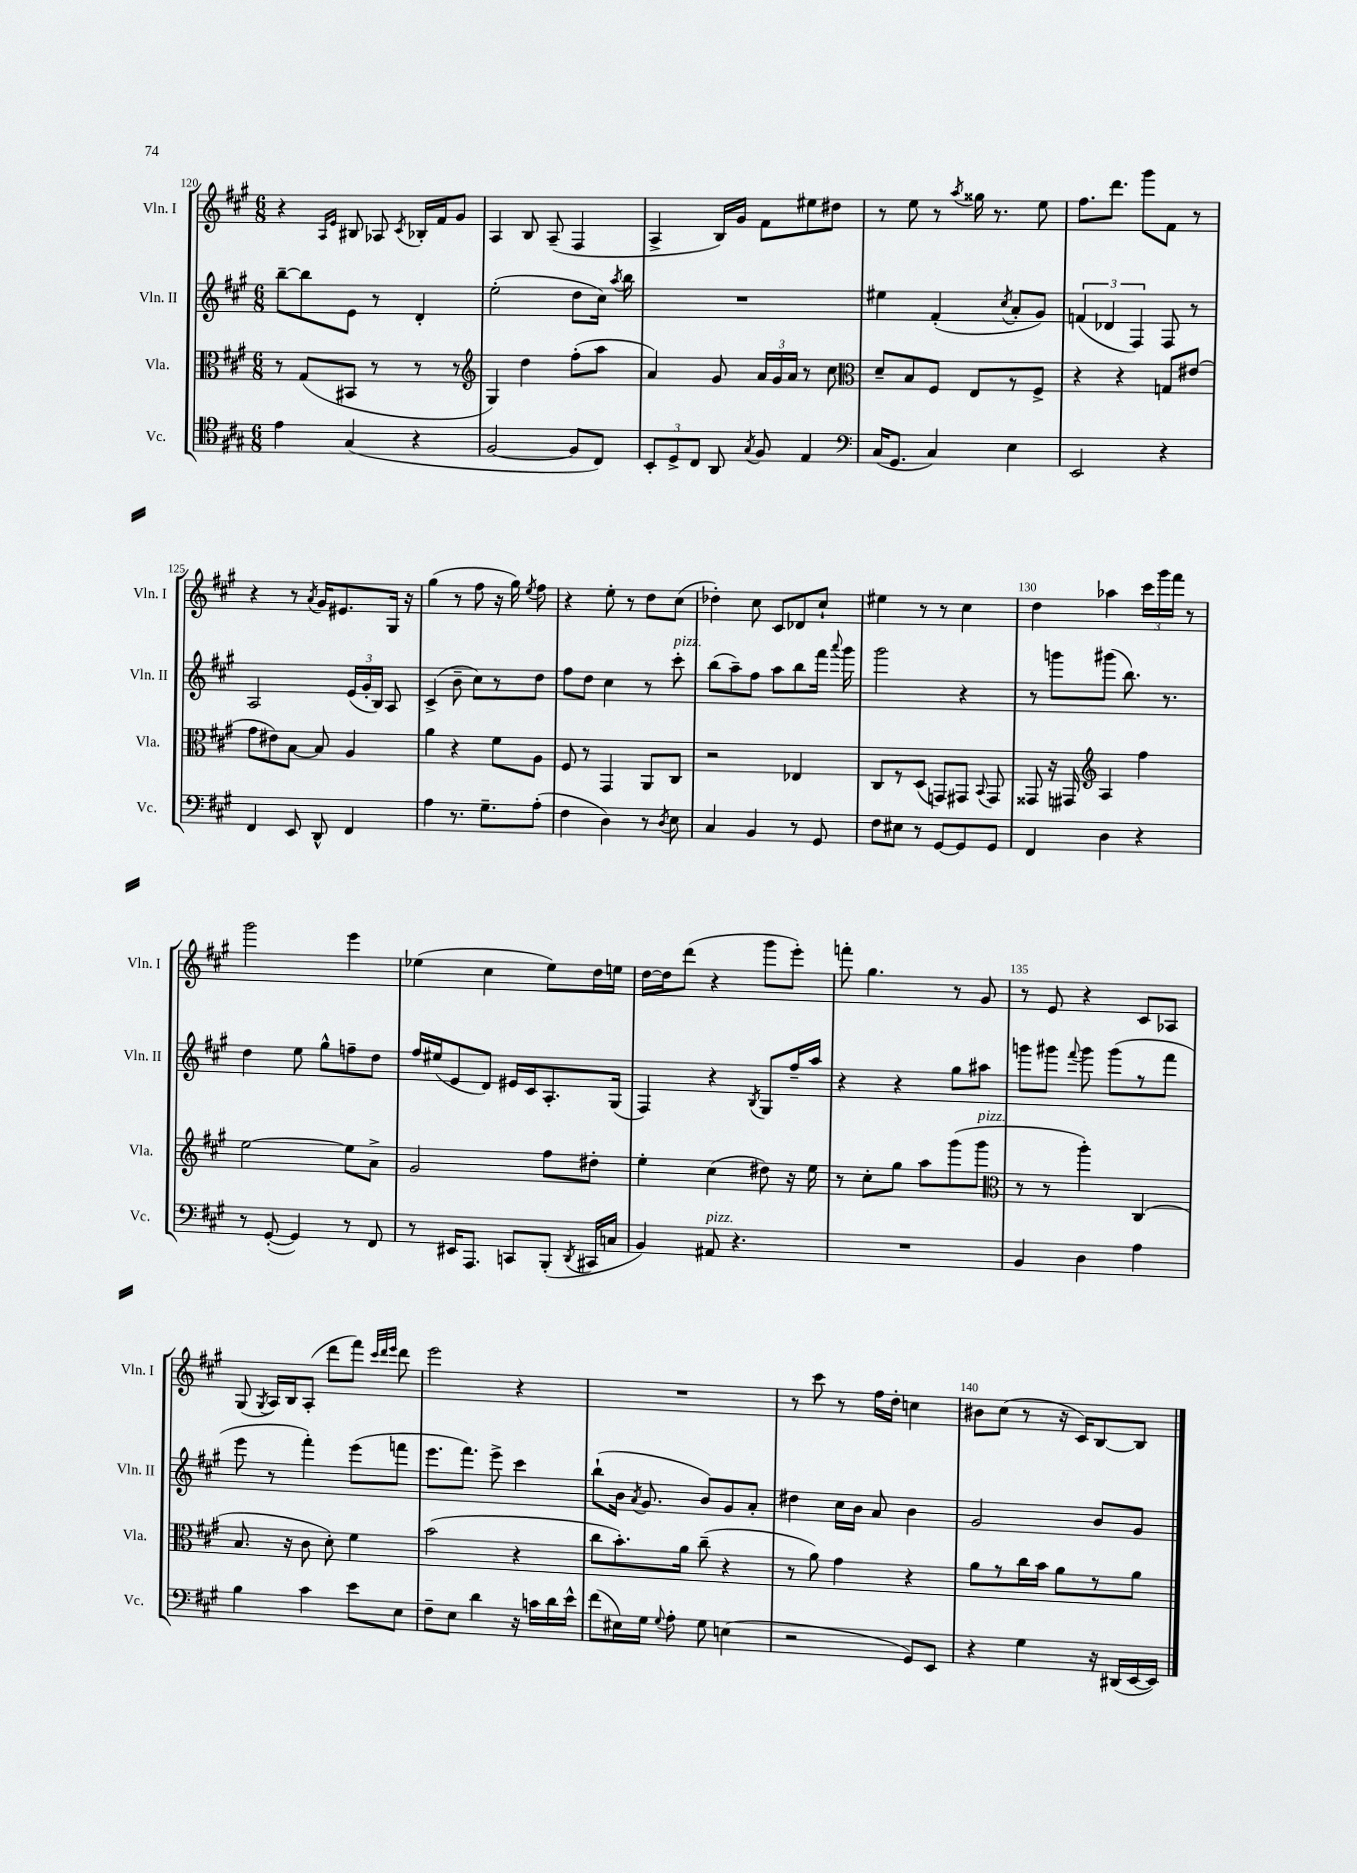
<<
\new StaffGroup <<
\new Staff = "s0" \with { instrumentName = "Vln. I" shortInstrumentName = "Vln. I" } {
    \clef treble \key a \major \numericTimeSignature \time 6/8
    \autoBeamOff r4 \grace { a16[ e'16] } bis8 aes8 \acciaccatura { cis'8 } bes16[-. fis'16 gis'8] |
    a4 b8 a8--( fis4 |
    a4-> b16[) gis'16] fis'8[ eis''8 dis''8] |
    r8 e''8 r8 \acciaccatura { a''8 } gisis''16 r8. e''8 |
    fis''8.[ d'''8.] gis'''8[ fis'8] r8 |
    r4 r8 \acciaccatura { a'8 } gis'16[ eis'8. gis16] r16 |
    gis''4( r8 fis''8 r16 gis''16) \acciaccatura { e''8 } fis''8 |
    r4 e''8-. r8 d''8[ cis''8]( |
    des''4-.) cis''8 cis'8[ des'8 cis''8]-! |
    eis''4 r8 r8 cis''4 |
    d''4 aes''4 \tuplet 3/2 { cis'''16[ gis'''16 fis'''16] } r8 |
    gis'''2 e'''4 |
    ees''4( cis''4 ees''8[) d''16 e''16] |
    d''16[~ d''16 d'''8]( r4 gis'''8[ e'''8]-.) |
    f'''8-. gis''4. r8 gis'8 |
    r8 e'8 r4 cis'8[ aes8] |
    gis8( \acciaccatura { gis8 } a16[) b16 a8]-.( d'''8[ fis'''8]) \grace { cis'''32[ d'''32 e'''32] } d'''8 |
    e'''2 r4 |
    R2. |
    r8 cis'''8 r8 fis''16[ d''16]-. c''4 |
    bis'8[ cis''8]( r8 r16 cis'16[) b8~ b8] \bar "|." |
}
\new Staff = "s1" \with { instrumentName = "Vln. II" shortInstrumentName = "Vln. II" } {
    \clef treble \key a \major \numericTimeSignature \time 6/8
    \autoBeamOff b''8[~-- b''8 e'8] r8 d'4-. |
    e''2-.( d''8[ cis''16]) \acciaccatura { a''8 } b''16 |
    R2. |
    eis''4 fis'4-.( \acciaccatura { cis''8 } a'8[-. gis'8]) |
    \tuplet 3/2 { f'4( des'4 fis4) } fis8 r8 |
    a2 \tuplet 3/2 { e'16[( gis'16-. b16]) } a8 |
    cis'4->( b'8-- cis''8[) r8 d''8] |
    fis''8[ d''8] cis''4 r8 cis'''8-.^\markup { \italic "pizz." } |
    b''8[( a''8--) fis''8] a''8[ b''8 fis'''16] \appoggiatura { a'''8 } gis'''16 |
    gis'''2 r4 |
    r8 g'''8[ gis'''8]( b''8.) r8. |
    d''4 e''8 gis''8[-^ f''8-- d''8] |
    fis''16[ eis''16( e'8 d'8]) eis'16[ cis'16 a8.-. gis16]( |
    fis4) r4 \acciaccatura { b8 } gis8[ fis''16-- a''16] |
    r4 r4 gis''8[ ais''8] |
    g'''8[ gis'''8] \appoggiatura { fis'''8 } gis'''8 gis'''8[( r8 fis'''8] |
    e'''8 r8 fis'''4-.) e'''8[( f'''8] |
    e'''8.[ fis'''8.]) e'''8-> cis'''4 |
    b''8[-!( b'16] \acciaccatura { a'8 } gis'8. b'8[) gis'8 a'8]-. |
    dis''4 cis''16[ b'16] a'8 b'4 |
    gis'2 b'8[ gis'8] \bar "|." |
}
\new Staff = "s2" \with { instrumentName = "Vla." shortInstrumentName = "Vla." } {
    \clef alto \key a \major \numericTimeSignature \time 6/8
    \autoBeamOff r8 gis8[( bis,8] r8 r8 r8 |
    \clef treble gis4) d''4 fis''8[-.( a''8] |
    a'4) gis'8 \tuplet 3/2 { a'16[ gis'16 a'16] } r8 cis''8 |
    \clef alto d'8[-- b8 fis8] e8[ r8 fis8]-> |
    r4 r4 g8[ eis'8]( |
    gis'8[ eis'8) b8]~ b8 a4 |
    a'4 r4 fis'8[ a8] |
    fis8 r8 gis,4 a,8[ cis8] |
    r2 ees4 |
    cis8[ r8 d8]( g,8[) gis,8] \appoggiatura { b,8 } gis,8 |
    gisis,8 r16 gis,16 \clef treble a4 fis''4 |
    e''2~ e''8[ a'8]-> |
    gis'2 fis''8[ dis''8]-. |
    e''4-. cis''4( dis''8) r16 e''16 |
    r8 cis''8[-. gis''8] a''8[ gis'''8( gis'''8]^\markup { \italic "pizz." } |
    \clef alto r8 r8 a''4-.) cis4( |
    b8. r16 cis'8 d'8-.) fis'4 |
    b'2( r4 |
    cis''8[ b'8.-.) a'16] cis''8--( r4 |
    r8 a'8) gis'4 r4 |
    a'8[ r8 cis''16 b'16] a'8[ r8 a'8] \bar "|." |
}
\new Staff = "s3" \with { instrumentName = "Vc." shortInstrumentName = "Vc." } {
    \clef tenor \key a \major \numericTimeSignature \time 6/8
    \autoBeamOff e'4 gis4( r4 |
    fis2~ fis8[ cis8]) |
    \tuplet 3/2 { b,8[-. d8-> cis8] } a,8 \acciaccatura { gis8 } fis8 e4 |
    \clef bass cis16[( gis,8.] cis4) e4 |
    e,2 r4 |
    fis,4 e,8 d,8-^ fis,4 |
    a4 r8. gis8.[-- a8]-.( |
    fis4 d4) r8 \acciaccatura { d8 } e8 |
    cis4 b,4 r8 gis,8 |
    fis8[ eis8] r8 gis,8[~ gis,8 gis,8] |
    fis,4 d4 r4 |
    r8 gis,8~-.( gis,4) r8 fis,8 |
    r8 eis,16[ a,,8.] c,8[ b,,8]-.( \acciaccatura { d,8 } cis,16[ c16] |
    b,4) ais,8^\markup { \italic "pizz." } r4. |
    R2. |
    b,4 d4 a4 |
    b4 cis'4 e'8[ e8] |
    fis8[-- e8] d'4 r16 c'16[ d'16 e'16]-^ |
    fis'8[( eis16) gis16] \appoggiatura { gis8 } a8-. gis8 e4( |
    r2 gis,8[) e,8] |
    r4 gis4 r16 dis,16[( e,16~ e,16]) \bar "|." |
}
>>
>>
\layout { \context { \Score currentBarNumber = #120 \override BarNumber.break-visibility = ##(#f #t #t) barNumberVisibility = #(every-nth-bar-number-visible 5) } }
